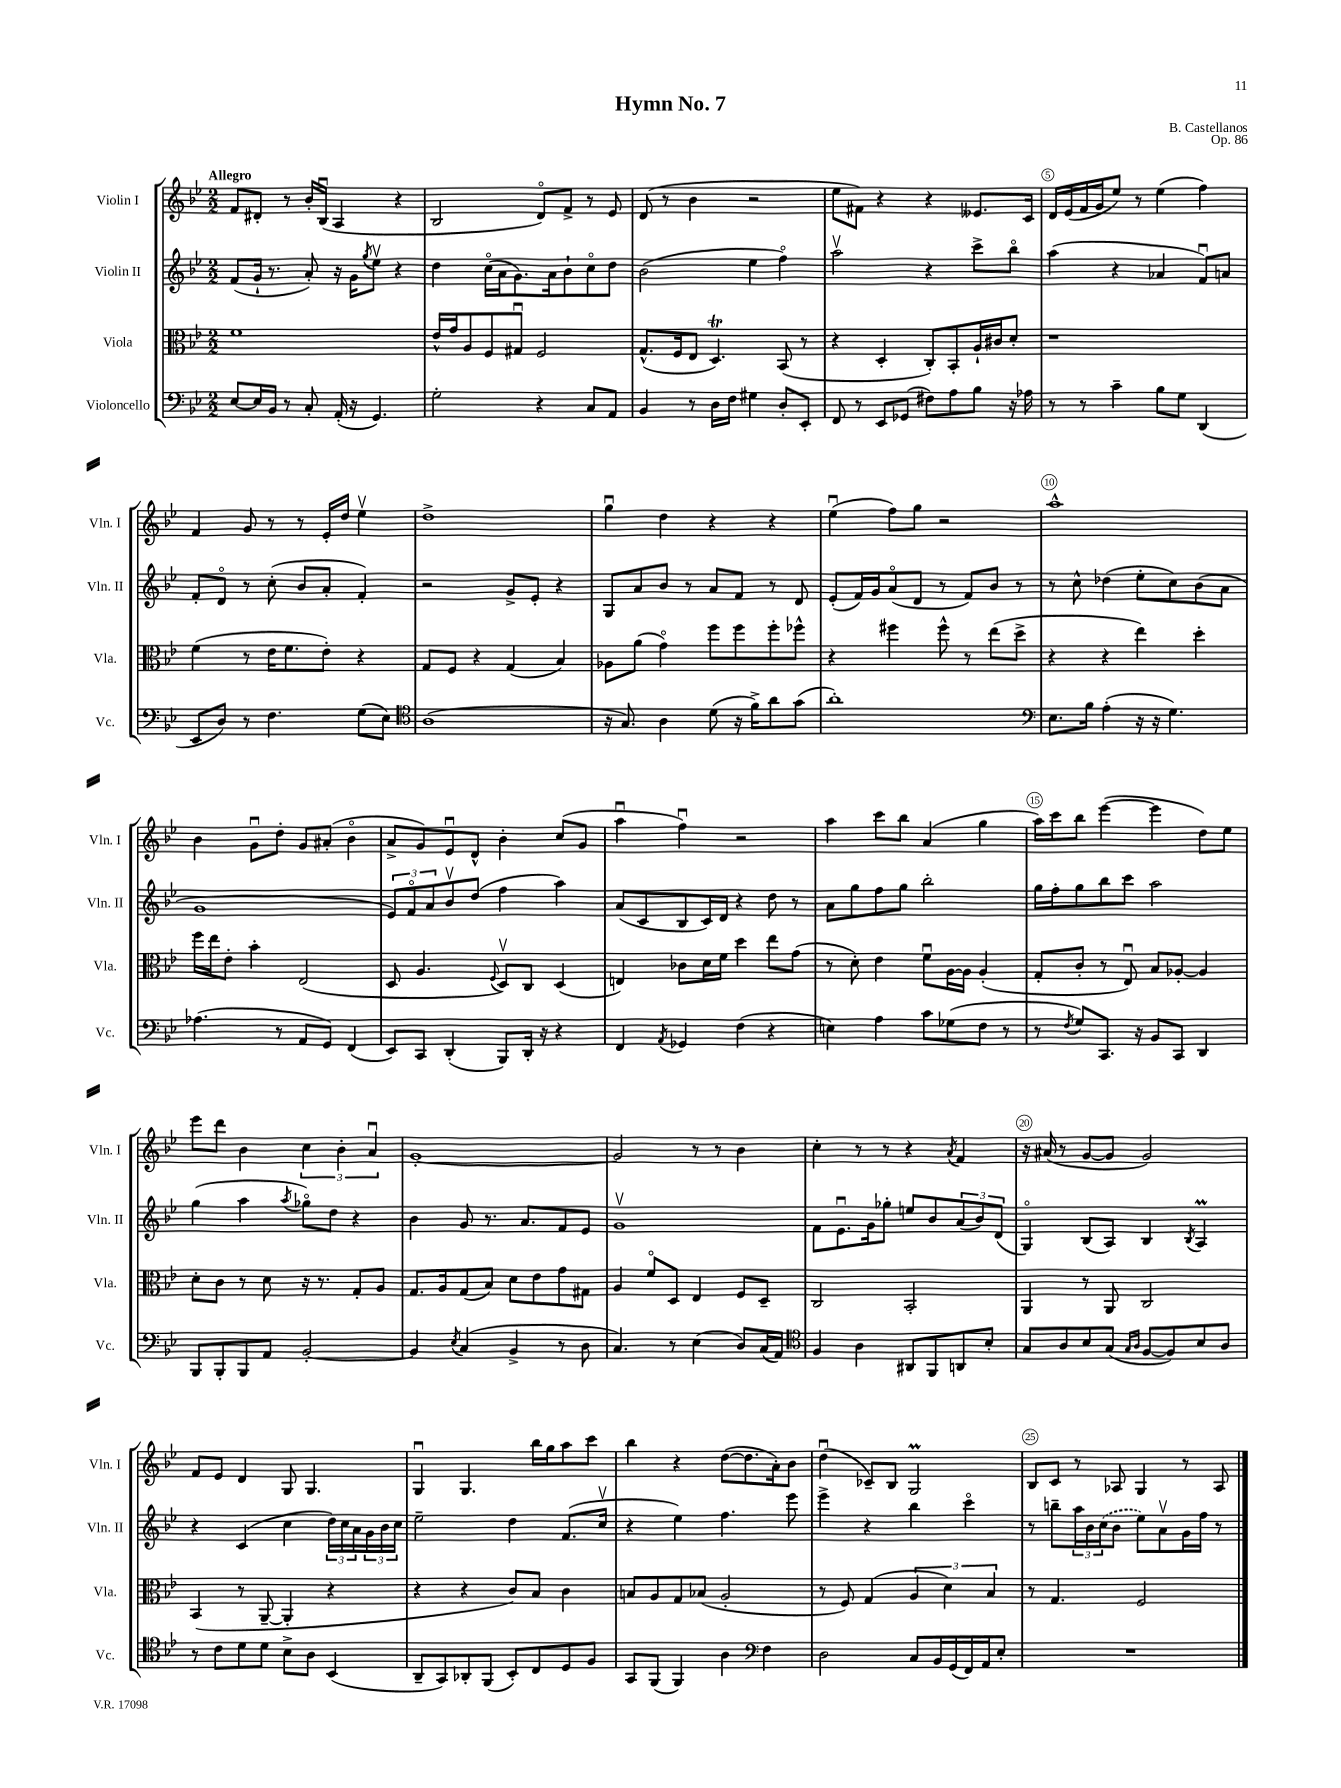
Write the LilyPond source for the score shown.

\header { title = "Hymn No. 7" composer = "B. Castellanos" opus = "Op. 86" }
<<
\new StaffGroup <<
\new Staff = "s0" \with { instrumentName = "Violin I" shortInstrumentName = "Vln. I" } {
    \clef treble \key bes \major \numericTimeSignature \time 2/2 \tempo "Allegro"
    f'8 dis'8-. r8 bes'16-. bes16\downbow( a4 r4 |
    bes2 d'8\flageolet) f'8-> r8 ees'8 |
    d'8( r8 bes'4 r2 |
    ees''8 fis'8) r4 r4 eeses'8. c'16 |
    d'16 ees'16( f'16 g'16 ees''8) r8 ees''4( f''4) |
    f'4 g'8 r8 r8 ees'16-. d''16 ees''4\upbow |
    d''1-> |
    g''4\downbow d''4 r4 r4 |
    ees''4\downbow( f''8) g''8 r2 |
    a''1-^ |
    bes'4 g'8\downbow d''8-. g'8 ais'8-.( bes'4\flageolet |
    a'8-> g'8) ees'8\downbow d'8-^ bes'4-. c''8( g'8 |
    a''4\downbow f''4\downbow) r2 |
    a''4 c'''8 bes''8 a'4( g''4 |
    a''16) c'''16 bes''8 ees'''4~( ees'''4 d''8) ees''8 |
    ees'''8 d'''8 bes'4 \tuplet 3/2 { c''4 bes'4-. a'4\downbow } |
    g'1~-. |
    g'2 r8 r8 bes'4 |
    c''4-. r8 r8 r4 \acciaccatura { a'8 } f'4 |
    r16 ais'16( r8 g'8~ g'8 g'2) |
    f'8 ees'8 d'4 g8 g4. |
    g4\downbow g4. bes''16 g''16 a''8 c'''8 |
    bes''4 r4 d''8~( d''8. a'16-.) bes'8 |
    d''4\downbow( ces'8--) bes8 g2\prall |
    bes8 c'8 r8 aes8 g4 r8 aes8 \bar "|." |
}
\new Staff = "s1" \with { instrumentName = "Violin II" shortInstrumentName = "Vln. II" } {
    \clef treble \key bes \major \numericTimeSignature \time 2/2
    f'8( g'16-! r8. a'8-.) r16 g'16 \acciaccatura { g''8 } ees''8\upbow r4 |
    d''4 c''16\flageolet( a'16 g'8.) a'16 bes'8-! c''8\flageolet d''8 |
    bes'2( ees''4 f''4\flageolet) |
    a''2\upbow r4 c'''8-> bes''8\flageolet |
    a''4( r4 aes'4 f'8\downbow) a'8 |
    f'8-. d'8\flageolet r8 c''8-.( bes'8 a'8-. f'4-.) |
    r2 g'8-> ees'8-. r4 |
    g8 a'8 bes'8 r8 a'8 f'8 r8 d'8 |
    ees'8-.( f'16) g'16 a'8\flageolet( d'8 r8 f'8) bes'8 r8 |
    r8 c''8-^ des''4( ees''8-. c''8) bes'8( a'8 |
    g'1 |
    \tuplet 3/2 { ees'8) f'8\flageolet a'8 } bes'8\upbow d''8( f''4 a''4) |
    a'8( c'8 bes8 c'16) d'16 r4 d''8 r8 |
    a'8 g''8 f''8 g''8 bes''2-. |
    g''16 f''16-. g''8 bes''8 c'''8 a''2 |
    g''4( a''4 \acciaccatura { a''8 } ges''8\flageolet) d''8 r4 |
    bes'4 g'8 r8. a'8. f'8 ees'8 |
    g'1\upbow |
    f'8 ees'8.\downbow g'16 ges''8-. e''8 bes'8 \tuplet 3/2 { a'8( bes'8) d'8( } |
    g4\flageolet) bes8( a8) bes4 \acciaccatura { bes8 } a4\prall |
    r4 c'4( c''4 \tuplet 3/2 { d''16) c''16 a'16 } \tuplet 3/2 { g'16 bes'16 c''16 } |
    ees''2-- d''4 f'8.( c''16\upbow |
    r4 ees''4) f''4. ees'''8 |
    ees'''4-> r4 bes''4 c'''4\flageolet |
    r8 b''8-- \tuplet 3/2 { a''16 bes'16 \once \slurDashed c''16( } bes'8 ees''8) a'8\upbow g'16 f''16 r8 \bar "|." |
}
\new Staff = "s2" \with { instrumentName = "Viola" shortInstrumentName = "Vla." } {
    \clef alto \key bes \major \numericTimeSignature \time 2/2
    f'1 |
    ees'16-^ g'16 a8 f8 gis8\downbow f2 |
    g8.-^( f16 ees8 d4.\trill) bes,8( r8 |
    r4 d4-. c8-.) bes,8-. a16-! cis'16 d'8-. |
    r1 |
    f'4( r8 ees'16 f'8. ees'8-.) r4 |
    g8 f8 r4 g4( bes4) |
    aes8 a'8( g'4\flageolet) f''8 f''8 f''8-. fes''8-^ |
    r4 fis''4 fis''8-^ r8 ees''8( d''8-> |
    r4 r4 ees''4) d''4-. |
    f''16 ees''16 ees'8-. bes'4-. ees2( |
    d8 a4. \appoggiatura { f8 } d8\upbow) c8 d4( |
    e4) ces'8 d'16 f'16 d''4 ees''8 g'8( |
    r8 d'8-.) ees'4 f'8\downbow a16~ a16 a4-.( |
    g8-. c'8-. r8 ees8\downbow) bes8 aes8~-. aes4 |
    d'8-. c'8 r8 d'8 r16 r8. g8-. a8 |
    g8. a16 g8( bes8) d'8 ees'8 g'8 gis8 |
    a4 f'8\flageolet d8 ees4 f8 d8-- |
    c2 bes,2-. |
    a,4 r8 a,8 c2 |
    bes,4( r8 a,8~-- a,4-. r4 |
    r4 r4 c'8) bes8 c'4 |
    b8 a8 g8 bes8( a2-. |
    r8 f8) g4( \tuplet 3/2 { a4 d'4) bes4 } |
    r8 g4. f2 \bar "|." |
}
\new Staff = "s3" \with { instrumentName = "Violoncello" shortInstrumentName = "Vc." } {
    \clef bass \key bes \major \numericTimeSignature \time 2/2
    ees8~ ees16 bes,16 r8 c8-. a,16-.( r16 g,4.) |
    g2-. r4 c8 a,8 |
    bes,4 r8 d16 f16 gis4 d8-. ees,8-. |
    f,8 r8 ees,8 ges,8( fis8) a8 bes8 r16 aes16 |
    r8 r8 c'4-- bes8 g8 d,4( |
    ees,8 d8) r8 f4. g8( ees8) |
    \clef tenor a1( |
    r16 g8.) a4 d'8( r16 f'16->) a'8 g'8( |
    a'1-.) |
    \clef bass ees8. bes16 a4-.( r16 r16 g4.) |
    aes4.( r8 a,8 g,8) f,4( |
    ees,8) c,8 d,4-.( bes,,8) d,16-. r16 r4 |
    f,4 \acciaccatura { a,8 } ges,4 f4( r4 |
    e4) a4 c'8 ges8( f8 r8 |
    r8 \acciaccatura { f8 } g8) c,8. r16 bes,8 c,8 d,4 |
    bes,,8 bes,,8-. bes,,8 a,8 bes,2~-. |
    bes,4 \acciaccatura { ees8 } c4( bes,4-> r8 d8 |
    c4.) r8 ees4( d8) c16( a,16) |
    \clef tenor f4 a4 ais,8 f,8 a,8 bes8-. |
    g8 a8 bes8 g8( \grace { g16 a16 } f8~ f8) bes8 a8 |
    r8 c'8 d'8 d'8 bes8-> a8 bes,4( |
    a,8-- g,8) aes,8-. f,8( bes,8-.) c8 d8 f8 |
    g,8 f,8( f,4) a4 \clef bass f4 |
    d2 c8 bes,16 g,16( f,16) a,16 ees8-. |
    R1 \bar "|." |
}
>>
>>
\layout { \context { \Score \override BarNumber.break-visibility = ##(#f #t #t) barNumberVisibility = #(every-nth-bar-number-visible 5) \override BarNumber.stencil = #(make-stencil-circler 0.1 0.3 ly:text-interface::print) } }
